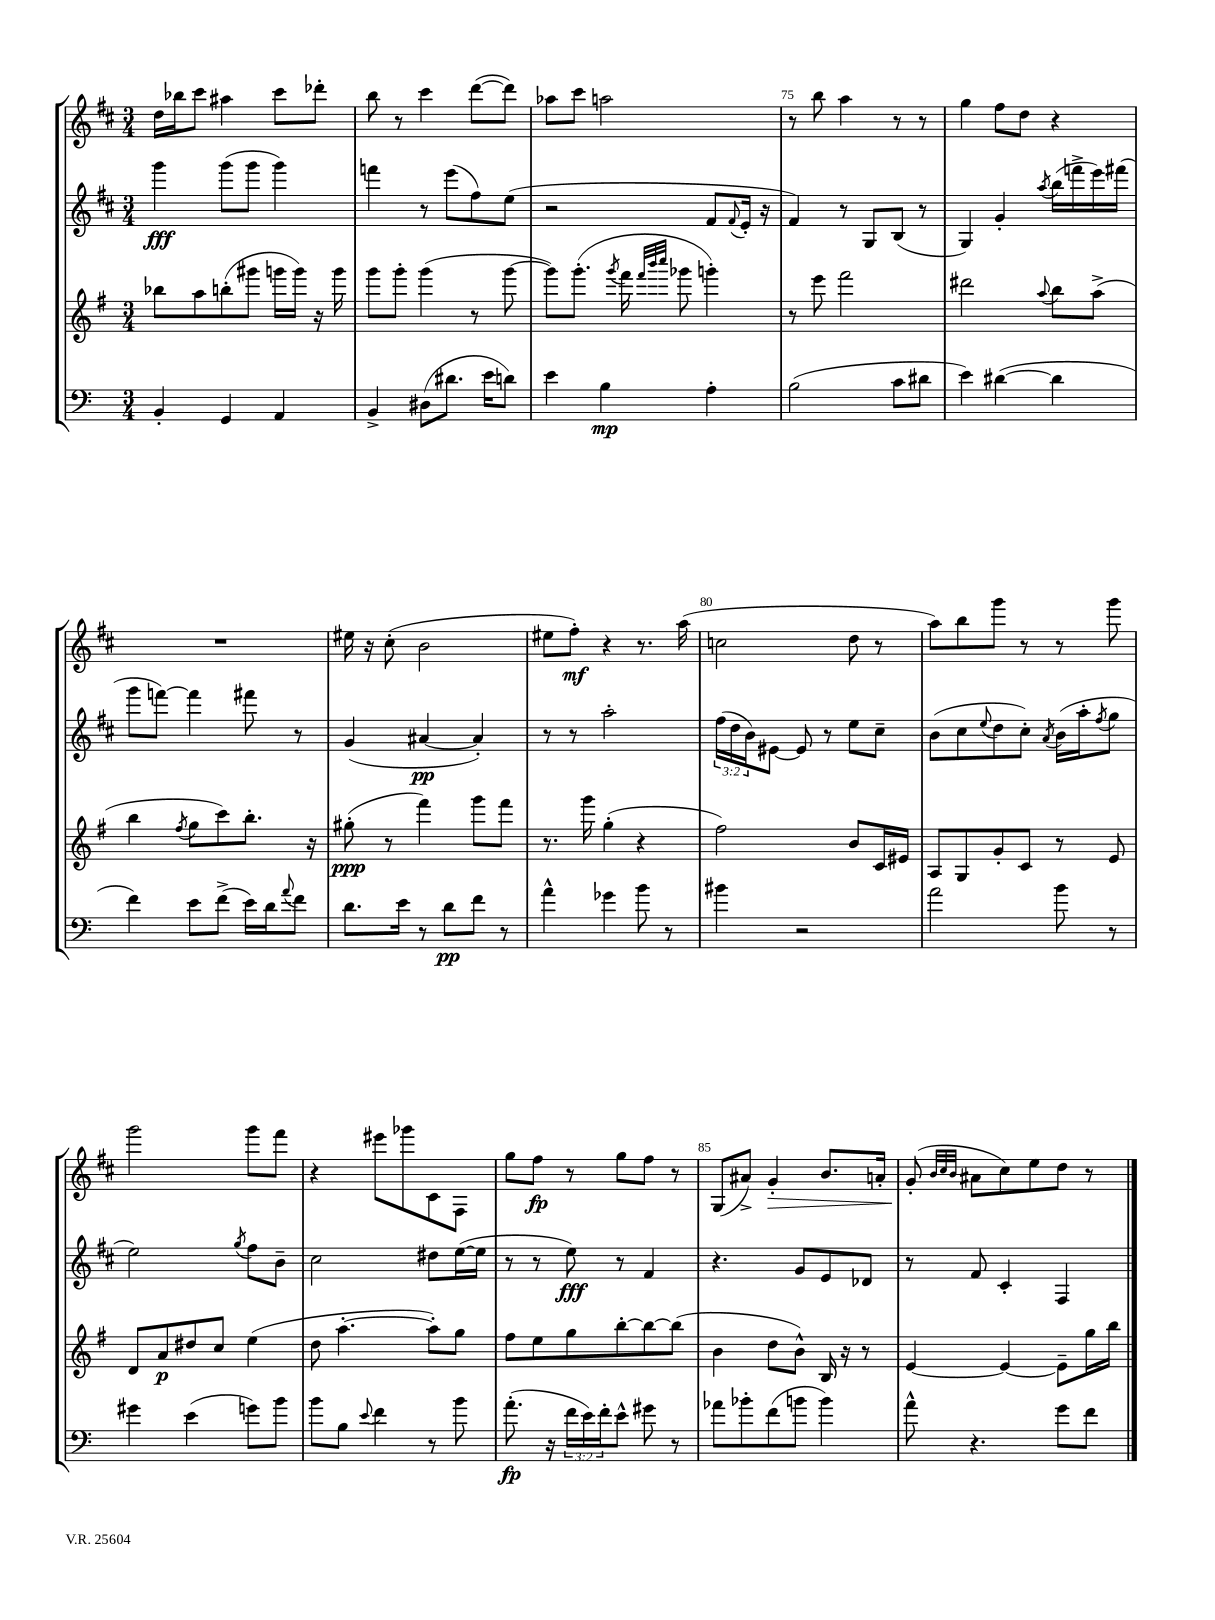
<<
\new StaffGroup <<
\new Staff = "s0" {
    \clef treble \key d \major \numericTimeSignature \time 3/4
    d''16 bes''16 cis'''8 ais''4 cis'''8 des'''8-. |
    b''8 r8 cis'''4 d'''8~( d'''8) |
    aes''8 cis'''8 a''2 |
    r8 b''8 a''4 r8 r8 |
    g''4 fis''8 d''8 r4 |
    R2. |
    eis''16 r16 cis''8-.( b'2 |
    eis''8 fis''8-.\mf) r4 r8. a''16( |
    c''2 d''8 r8 |
    a''8) b''8 g'''8 r8 r8 g'''8 |
    g'''2 g'''8 fis'''8 |
    r4 eis'''8 ges'''8 cis'8 fis8 |
    g''8 fis''8\fp r8 g''8 fis''8 r8 |
    g8( ais'8->) g'4-.\> b'8. a'16-. |
    g'8-.\!( \grace { b'32 cis''32 b'32 } ais'8 cis''8) e''8 d''8 r8 \bar "|." |
}
\new Staff = "s1" {
    \clef treble \key d \major \numericTimeSignature \time 3/4 \override Staff.TupletNumber.text = #tuplet-number::calc-fraction-text
    g'''4\fff g'''8( g'''8 g'''4) |
    f'''4 r8 e'''8( fis''8) e''8( |
    r2 fis'8 \appoggiatura { fis'8 } e'16-. r16 |
    fis'4) r8 g8 b8( r8 |
    g4) g'4-. \acciaccatura { a''8 } b''16( f'''16-> e'''16) fis'''16( |
    g'''8 f'''8~) f'''4 fis'''8 r8 |
    g'4( ais'4~\pp ais'4-.) |
    r8 r8 a''2-. |
    \tuplet 3/2 { fis''16( d''16 b'16) } eis'8~ eis'8 r8 e''8 cis''8-- |
    b'8( cis''8 \appoggiatura { e''8 } d''8 cis''8-.) \acciaccatura { a'8 } b'16( a''16-. \acciaccatura { fis''8 } g''8 |
    e''2) \acciaccatura { g''8 } fis''8 b'8-- |
    cis''2 dis''8 e''16~( e''16 |
    r8 r8 e''8\fff) r8 fis'4 |
    r4. g'8 e'8 des'8 |
    r8 fis'8 cis'4-. fis4 \bar "|." |
}
\new Staff = "s2" {
    \clef treble \key g \major \numericTimeSignature \time 3/4
    bes''8 a''8 b''8-.( gis'''8 g'''16 g'''16) r16 g'''16 |
    g'''8 g'''8-. g'''4( r8 g'''8~ |
    g'''8) g'''8.-.( \acciaccatura { g'''8 } fis'''16 \grace { fis'''32 b'''32 c''''32 } ges'''8 g'''4-.) |
    r8 e'''8 fis'''2 |
    dis'''2 \appoggiatura { a''8 } b''8 a''8->( |
    b''4 \acciaccatura { fis''8 } g''8 c'''8) b''8.-. r16 |
    gis''8-.\ppp( r8 fis'''4) g'''8 fis'''8 |
    r8. g'''16 g''4-.( r4 |
    fis''2) b'8 c'16 eis'16 |
    a8 g8 g'8-. c'8 r8 e'8 |
    d'8 a'8\p dis''8 c''8 e''4( |
    d''8 a''4.~-. a''8-.) g''8 |
    fis''8 e''8 g''8 b''8~-. b''8~ b''8( |
    b'4 d''8 b'8-^) b16 r16 r8 |
    e'4~ e'4~ e'8-- g''16 b''16 \bar "|." |
}
\new Staff = "s3" {
    \clef bass \key c \major \numericTimeSignature \time 3/4 \override Staff.TupletNumber.text = #tuplet-number::calc-fraction-text
    b,4-. g,4 a,4 |
    b,4-> dis8( dis'8. e'16 d'8) |
    e'4 b4\mp a4-. |
    b2( c'8 dis'8 |
    e'4) dis'4~( dis'4 |
    f'4) e'8 f'8->( e'16) d'16 \appoggiatura { a'8 } f'8 |
    d'8. e'16 r8 d'8\pp f'8 r8 |
    a'4-^ ges'4 b'8 r8 |
    bis'4 r2 |
    a'2 b'8 r8 |
    gis'4 e'4( g'8) b'8 |
    b'8 b8 \appoggiatura { e'8 } f'4 r8 b'8 |
    a'8.-.\fp( r16 \tuplet 3/2 { f'16 e'16) f'16-. } e'8-^ gis'8 r8 |
    aes'8 bes'8-. f'8( b'8 b'4) |
    a'8-^ r4. g'8 f'8 \bar "|." |
}
>>
>>
\layout { \context { \Score currentBarNumber = #72 \override BarNumber.break-visibility = ##(#f #t #t) barNumberVisibility = #(every-nth-bar-number-visible 5) } }
